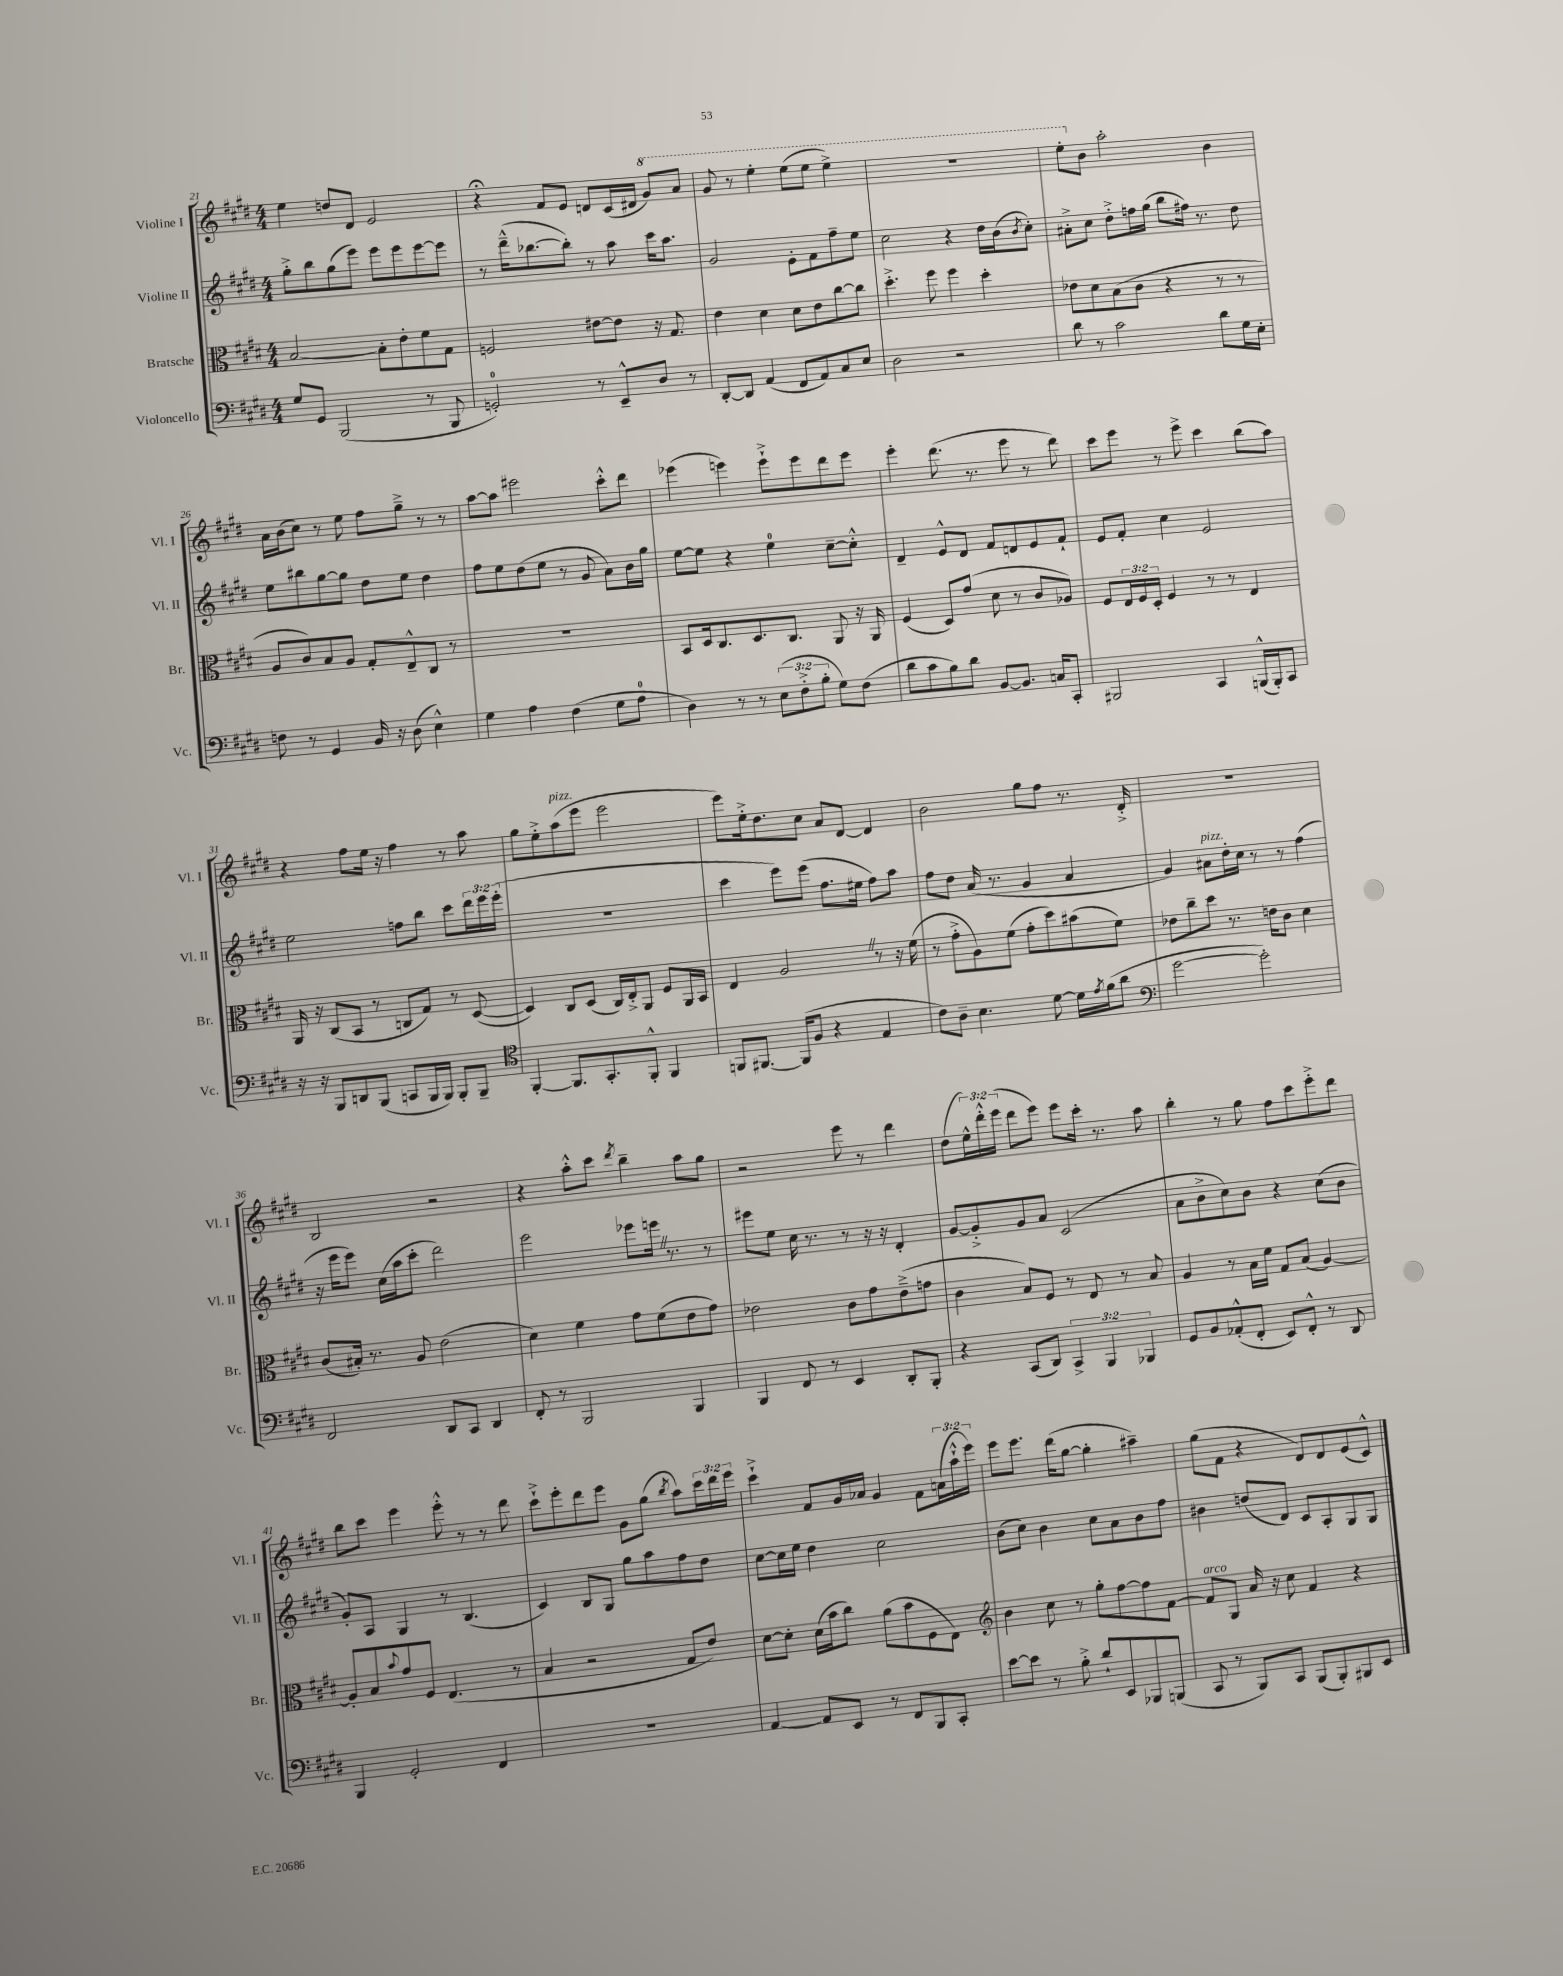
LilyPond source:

<<
\new StaffGroup <<
\new Staff = "s0" \with { instrumentName = "Violine I" shortInstrumentName = "Vl. I" } {
    \clef treble \key e \major \numericTimeSignature \time 4/4 \override Staff.TupletNumber.text = #tuplet-number::calc-fraction-text
    e''4 d''8 dis'8 e'2 |
    r4\fermata fis'8 e'8 d'8 cis'16( dis'16 \ottava #1 gis''8) a''8 |
    gis''8 r8 e'''4-. e'''8( e'''8 e'''4->) |
    r1 |
    e'''8-. \ottava #0 b'8 a''2-. b'4 |
    a'16 b'16( cis''8) r8 e''8 fis''8 gis''8---> r8 r8 |
    a''8~ a''8 eis'''2 cis'''8-.-^ dis'''8 |
    ees'''4( e'''4) e'''8-!-> e'''8 dis'''8 e'''8 |
    e'''4-. dis'''8.( r8. e'''8 r8 dis'''8) |
    cis'''8 e'''8 r8 e'''8-> cis'''4 b''8( a''8) |
    r4 fis''8 e''16 r16 fis''4 r8 a''8 |
    gis''8 e''8-.-> a''8^\markup { \italic "pizz." }( e'''8 e'''2 |
    e'''8) e''16-.-> dis''8. cis''8 a'8 dis'8~ dis'4 |
    b'2 gis''8 fis''8 r8. dis'16-.-> |
    R1 |
    b2 r2 |
    r4 a''8-.-^ cis'''8 \acciaccatura { dis'''8 } b''4-- a''8 gis''8 |
    r2 e'''8 r8 dis'''4 |
    dis''8( \tuplet 3/2 { e''16-^) dis'''16-.-^ e'''16( } dis'''8 e'''8) e'''8 cis'''16-. r8. a''8 |
    b''4-. r8 gis''8 fis''8 cis'''8 e'''8-.-> dis'''8 |
    b''8 cis'''8 e'''4 e'''8-.-^ r8 r8 dis'''8 |
    cis'''8-!-> e'''8-. dis'''8 e'''8 gis'8 gis''8( \acciaccatura { b''8 } a''8) \tuplet 3/2 { cis'''16 dis'''16 e'''16 } |
    cis'''4-!-> fis'8 gis'16 aes'16 gis'4 fis'8 \tuplet 3/2 { a'16( a''16-!-^ e'''16) } |
    e'''8 e'''8. dis'''16( gis''8~ gis''4-. ais''4--) |
    gis''8( fis'8 r4 dis'8) dis'8 e'8( cis'8-^) \bar "|." |
}
\new Staff = "s1" \with { instrumentName = "Violine II" shortInstrumentName = "Vl. II" } {
    \clef treble \key e \major \numericTimeSignature \time 4/4 \override Staff.TupletNumber.text = #tuplet-number::calc-fraction-text
    gis''8-.-> b''8 gis''8( e'''8) e'''8 e'''8 e'''8~ e'''8 |
    r8 dis'''16---^( bes''8.~ bes''8-.) r8 a''8 cis'''16 a''8. |
    gis'2 e'8-. fis'8 fis''8-- e''8 |
    cis''2 r4 dis''16 b'16( \acciaccatura { b'8 } cis''8-.) |
    ais'8-.-> cis''8 dis''8-.-> f''16 gis''16( b''8 fis''16) r8. dis''8 |
    e''8 bis''8 gis''8~ gis''8 dis''8 e''8 dis''4 |
    fis''8 e''8 dis''8( e''8 r8 gis'8 a'8) b'16 gis''16 |
    e''8~ e''8 r4 e''4-0 cis''8~-- cis''8-.-^ |
    dis'4-- e'8-^ dis'8 fis'8 d'8 e'8 fis'8-! |
    e'8 fis'8-. cis''4 e'2 |
    e''2 f''8 b''8 cis'''8 \tuplet 3/2 { dis'''16 e'''16 e'''16-.( } |
    r1 |
    cis'''4 e'''8) e'''8( fis''8. eis''16 fis''8) a''8 |
    fis''8 dis''8 a'16( r8. gis'4 a'4 |
    gis'4) ais'8^\markup { \italic "pizz." } dis''16-. cis''16 r8 r8 fis''4( |
    r16 e'''16 e'''8) cis''16( a''16 cis'''8-. dis'''2) |
    e'''2 ees'''8 e'''16 \once \override BreathingSign.text = \markup { \musicglyph "scripts.caesura.straight" } \breathe r8. r8 |
    eis'''8 e''8 cis''16 r8. r8 r16 r16 dis'4-. |
    gis'8~ gis'8-.-> gis'8 a'8 cis'2( |
    a'8 b'8-> cis''8) b'8 r4 cis''8( b'8 |
    gis'8-.) a8 gis4 r8 b4.( |
    cis'4) b8 gis8 gis''8 a''8 fis''8 dis''8 |
    cis''8~ cis''16 e''16 dis''4 cis''2 |
    b'8( cis''8) b'4 cis''8 a'8 b'8 fis''8 |
    bis'4 d''8( dis'8) cis'8 a8-. gis8 gis8 \bar "|." |
}
\new Staff = "s2" \with { instrumentName = "Bratsche" shortInstrumentName = "Br." } {
    \clef alto \key e \major \numericTimeSignature \time 4/4 \override Staff.TupletNumber.text = #tuplet-number::calc-fraction-text
    b2~ b8-. e'8-. fis'8 gis8 |
    f2 eis'8~ eis'8 r16 gis8. |
    e'4 dis'4 dis'8 e'8 cis''8~ cis''8 |
    dis''4.-.-> fis''8 fis''4 dis''4-. |
    ees'8 dis'8 b8( cis'8 r4 r8 r8 |
    a8 cis'8) b8 a8 gis8-. e8---^ cis8 r8 |
    R1 |
    b,8 dis16 cis8. dis8. cis8. a,8 r16 a,16 |
    fis4( dis8) gis'8( dis'8 r8 cis'8 aes8) |
    fis8 \tuplet 3/2 { e16 fis16 dis16-. } fis4 r8 r8 e4 |
    a,16 r16 cis8( b,8 r8 c8 gis8) r8 dis8~( |
    dis4) cis8 dis8( cis16) e16-.-> a,8 fis8 a,16 b,16 |
    e4 a2 \once \override BreathingSign.text = \markup { \musicglyph "scripts.caesura.straight" } \breathe r8 r16 fis'16( |
    r8 gis'8-.-> a8) fis'8( gis'8-. dis''8) bis'8( fis'8) |
    ees'8 cis''8-- dis''8 r8. e'16 cis'8 dis'4 |
    cis'8( bis16-.) r8. a8 e'2( |
    dis'4) fis'4 gis'8 fis'8( e'8 gis'8) |
    ees'2 cis'8 gis'8 ees'8--->( g'8 |
    cis'4 b8) fis8 r8 e8 r8 b8 |
    a4 r8 b16 fis'16 gis8 b8( a4~) |
    a8-. b8 \appoggiatura { b'8 } gis'8 fis8 e4.( r8 |
    b4 r2 gis8 e'8) |
    dis'8~ dis'8-. dis'16( b'16 cis''8) a'8( b'8 fis8 e8) |
    \clef treble b'4 cis''8 r8 gis''8-. fis''8~ fis''8 fis'8~ |
    fis'8^\markup { \italic "arco" } gis8 a'16 r16 cis''8 fis'4 r4 \bar "|." |
}
\new Staff = "s3" \with { instrumentName = "Violoncello" shortInstrumentName = "Vc." } {
    \clef bass \key e \major \numericTimeSignature \time 4/4 \override Staff.TupletNumber.text = #tuplet-number::calc-fraction-text
    gis8 gis,8 b,,2( r8 b,,8 |
    g,2-0-.) r8 e,8---^ dis8 r8 |
    dis,8~-. dis,8 a,4( fis,8 a,8) cis8 e8 |
    dis2 r2 |
    dis'8 r8 cis'2 dis'8 gis16 e16-. |
    f8 r8 gis,4 b,16 r16 dis8( e4-^) |
    gis4 a4 fis4( gis8 a8-0 |
    dis4) r8 r8 \tuplet 3/2 { e8( fis8-.-> b8-. } gis8) fis8( |
    dis'8 cis'8 b8) dis'8 b,8~ b,8. c16 cis,8-. |
    bis,,2 cis,4 b,,16-^( b,,16-.) cis,8 |
    r16 r16 b,,8 d,8 b,,8( c,8 b,,16 b,,16) b,,8-. b,,8-- |
    \clef tenor fis,4~-. fis,8. gis,8.-. fis,8-.-^ fis,4 |
    f,8 fis,8.~ fis,16( fis8 r4 e4 |
    cis'8) a8-- b4. dis'8~ dis'16 \acciaccatura { e'8 } fis'16( a'8 |
    \clef bass gis'2~ gis'2-.) |
    fis,2 dis,8 cis,8 dis,4 |
    fis,8-. r8 b,,2 b,,4 |
    b,,4 fis,8 r8 e,4 dis,8-. b,,8-. |
    r4 cis,8( dis,8) \tuplet 3/2 { cis,4-> b,,4 bes,,4 } |
    gis,8 b,8 aes,8-.-^( fis,8-. e,8) fis,8-.-^ r8 dis,8 |
    b,,4 gis,2-. fis,4 |
    r1 |
    a,4~ a,8 e,8 r8 fis,8 b,,8 cis,8-. |
    e'8~ e'8 r8 b8-.-> dis'8-! e,8 bes,,8 b,,8( |
    cis,8 r8 b,,8) cis,8 b,,8( b,,8-.) bis,,8 e,8 \bar "|." |
}
>>
>>
\layout { \context { \Score currentBarNumber = #21 } }
